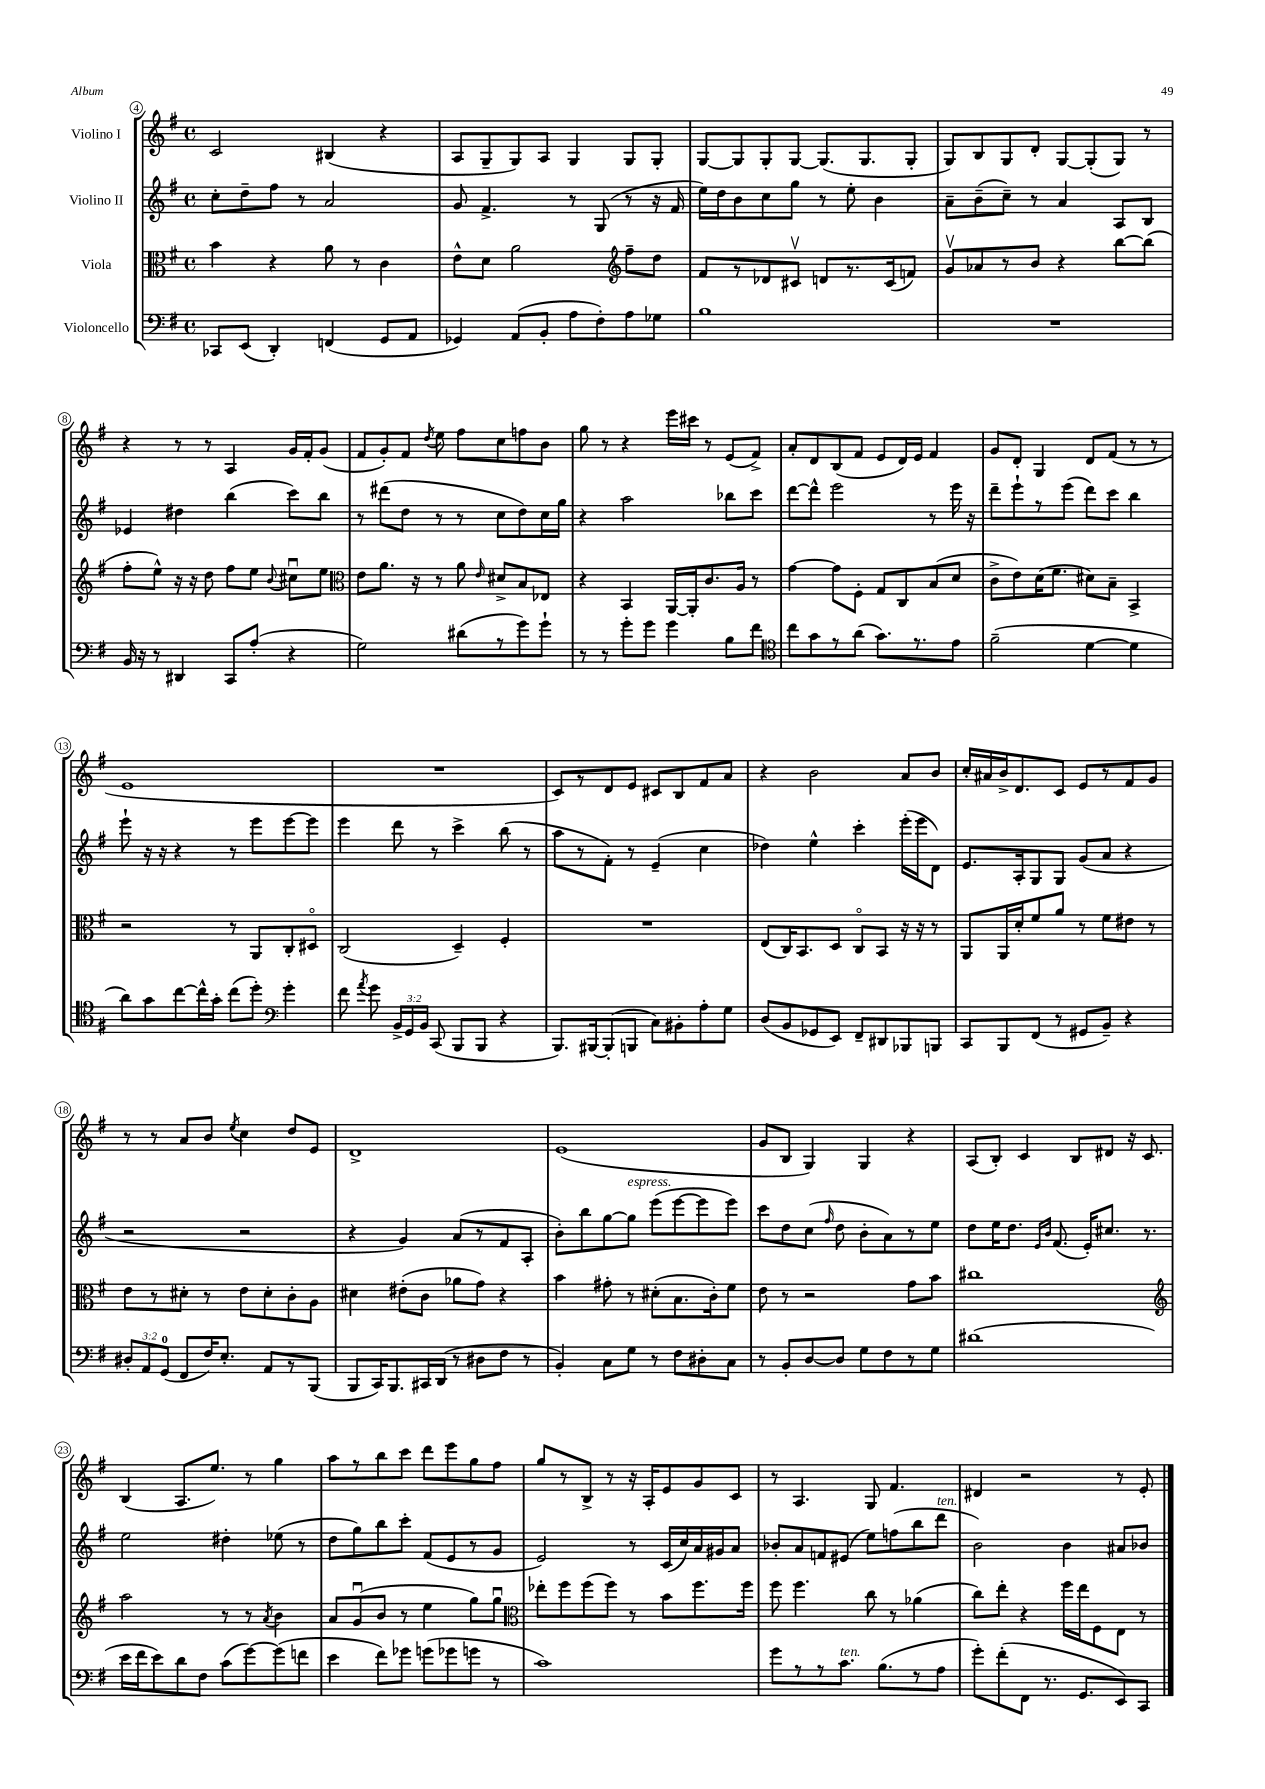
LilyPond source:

<<
\new StaffGroup <<
\new Staff = "s0" \with { instrumentName = "Violino I" } {
    \clef treble \key g \major \defaultTimeSignature \time 4/4
    \autoBeamOff c'2 bis4( r4 |
    a8[ g8-- g8) a8] g4 g8[ g8]-. |
    g8[~ g8 g8-. g8]~ g8.[( g8. g8]-. |
    g8[) b8 g8 d'8]-. g8[~ g8-.( g8]) r8 |
    r4 r8 r8 a4 g'16[ fis'16-. g'8]( |
    fis'8[ g'8-.) fis'8] \acciaccatura { d''8 } e''8 fis''8[ c''8 f''8 b'8] |
    g''8 r8 r4 e'''16[ cis'''16] r8 e'8[( fis'8]->) |
    a'8[-. d'8 b8( fis'8] e'8[ d'16) e'16] fis'4 |
    g'8[ d'8]-. g4 d'8[ fis'8]( r8 r8 |
    e'1 |
    R1 |
    c'8[) r8 d'8 e'8] cis'8[ b8 fis'8 a'8] |
    r4 b'2 a'8[ b'8] |
    c''16[-. ais'16 b'16-> d'8. c'8] e'8[ r8 fis'8 g'8] |
    r8 r8 a'8[ b'8] \acciaccatura { e''8 } c''4 d''8[ e'8] |
    d'1-> |
    e'1( |
    g'8[ b8] g4) g4 r4 |
    a8[( b8]-.) c'4 b8[ dis'8] r16 c'8. |
    b4( a8.[ e''8.]) r8 g''4 |
    a''8[ r8 b''8 c'''8] d'''8[ e'''8 g''8 fis''8] |
    g''8[ r8 b8]-> r8 r16 a16[-. e'8 g'8 c'8] |
    r8 a4. g8 fis'4. |
    dis'4 r2 r8 e'8-. \bar "|." |
}
\new Staff = "s1" \with { instrumentName = "Violino II" } {
    \clef treble \key g \major \defaultTimeSignature \time 4/4
    \autoBeamOff c''8[-. d''8-- fis''8] r8 a'2 |
    g'8 fis'4.-> r8 g8( r8 r16 fis'16 |
    e''16[) d''16 b'8 c''8 g''8] r8 e''8-. b'4 |
    a'8[-- b'8--( c''8]--) r8 a'4 a8[ b8] |
    ees'4 dis''4 b''4( c'''8[) b''8] |
    r8 dis'''8[( d''8] r8 r8 c''8[ d''8) c''16 g''16] |
    r4 a''2 bes''8[ c'''8] |
    d'''8[~ d'''8]-^ e'''2 r8 e'''16 r16 |
    d'''8[-- e'''8-! r8 e'''8]( d'''8[) c'''8] b''4 |
    e'''8-! r16 r16 r4 r8 e'''8[ e'''8~ e'''8] |
    e'''4 d'''8 r8 c'''4-> b''8( r8 |
    a''8[ r8 fis'8]-.) r8 e'4--( c''4 |
    des''4) e''4-^ c'''4-. e'''16[-.( e'''16 d'8]) |
    e'8.[ a16-. g8 g8] g'8[( a'8] r4 |
    r2 r2 |
    r4 g'4) a'8[( r8 fis'8 a8]-. |
    b'8[-.) b''8 g''8~ g''8]^\markup { \italic "espress." } e'''8[( e'''8~ e'''8 e'''8]) |
    c'''8[ d''8 c''8]( \grace { fis''16 } d''8 b'8[-. a'8) r8 e''8] |
    d''8[ e''16 d''8.] \grace { e'16[ b'16] } fis'8.( e'16[-.) cis''8.] r8. |
    e''2 dis''4-. ees''8( r8 |
    d''8[ g''8) b''8 c'''8]-. fis'8[( e'8 r8 g'8] |
    e'2) r8 c'16[( c''16) a'16 gis'16 a'8] |
    bes'8[-. a'8 f'8 eis'8]( e''8[) f''8( b''8 d'''8]^\markup { \italic "ten." } |
    b'2) b'4 ais'8[ bes'8] \bar "|." |
}
\new Staff = "s2" \with { instrumentName = "Viola" } {
    \clef alto \key g \major \defaultTimeSignature \time 4/4
    \autoBeamOff b'4 r4 a'8 r8 c'4 |
    e'8[-^ d'8] a'2 \clef treble fis''8[-- d''8] |
    fis'8[ r8 des'8 cis'8]\upbow d'8[ r8. cis'16( f'8]) |
    g'8[\upbow aes'8 r8 b'8] r4 b''8[~ b''8]( |
    fis''8[-. e''8]-^) r16 r16 d''8 fis''8[ e''8] \appoggiatura { b'8 } cis''8[\downbow e''8] |
    \clef alto e'8[ a'8.] r16 r8 a'8 \grace { e'16 } dis'8[-> b8 ees8] |
    r4 b,4 a,16[~ a,16-. c'8. a16] r8 |
    g'4~ g'8[ fis8]-. g8[ c8 b8( d'8] |
    c'8[-> e'8) d'16( fis'8.] dis'8[) b8]-- b,4-> |
    r2 r8 a,8[ c8-. dis8]\flageolet |
    c2( d4--) fis4-. |
    R1 |
    e8[( c16) b,8. d8] c8[\flageolet b,8] r16 r16 r8 |
    a,8[ a,16 d'16-. fis'8 a'8] r8 fis'8[ eis'8] r8 |
    e'8[ r8 dis'8]-. r8 e'8[ dis'8-. c'8-. a8] |
    dis'4 eis'8[-.( c'8] aes'8[ g'8]) r4 |
    b'4 gis'8-. r8 dis'8[-.( b8. c'16-.) fis'8] |
    e'8 r8 r2 g'8[ b'8] |
    cis''1 |
    \clef treble a''2 r8 r8 \acciaccatura { a'8 } b'4 |
    a'8[ g'8\downbow( b'8] r8 e''4 g''8[) g''8]\downbow |
    \clef alto ees''8[-. fis''8 fis''8( fis''8]) r8 b'8[ fis''8. fis''16] |
    fis''8 fis''4. c''8 r8 aes'4( |
    c''8[) e''8]-. r4 fis''16[ e''16 fis8 e8] r8 \bar "|." |
}
\new Staff = "s3" \with { instrumentName = "Violoncello" } {
    \clef bass \key g \major \defaultTimeSignature \time 4/4 \override Staff.TupletNumber.text = #tuplet-number::calc-fraction-text
    \autoBeamOff ces,8[ e,8]( d,4-.) f,4( g,8[ a,8] |
    ges,4) a,8[( b,8]-. a8[ fis8-.) a8 ges8] |
    b1 |
    R1 |
    b,16 r16 r8 dis,4 c,8[ a8]-.( r4 |
    g2) dis'8[( r8 g'8) g'8]-! |
    r8 r8 g'8[-. g'8] g'4 b8[ fis'8] |
    \clef tenor c''8[ g'8 r8 a'8]( g'8.[) r8. e'8] |
    fis'2--( d'4~ d'4 |
    a'8[) g'8 c''8~ c''16-^ g'16]-. c''8[( d''8]-.) \clef bass g'4-. |
    fis'8 \acciaccatura { a'8 } g'8 \tuplet 3/2 { b,16[-> g,16 b,16] } c,8( b,,8[ b,,8] r4 |
    b,,8.[) bis,,16~ bis,,8-.( b,,8] c8[) bis,8-. a8-. g8] |
    d8[( b,8 ges,8 e,8]) fis,8[-- dis,8 bes,,8 b,,8] |
    c,8[ b,,8 fis,8]( r8 gis,8[ b,8]--) r4 |
    \tuplet 3/2 { dis8[-. a,8 g,8]-0( } fis,8[ fis16) e8.]-. a,8[ r8 b,,8]( |
    b,,8[ c,16) b,,8. cis,16 d,16]( r8 dis8[ fis8] r8 |
    b,4-.) c8[ g8] r8 fis8[ dis8-. c8] |
    r8 b,8[-. d8~ d8] g8[ fis8 r8 g8] |
    dis'1( |
    e'16[ fis'16 e'8) d'8 fis8] c'8[( g'8~) g'8( f'8] |
    e'4 fis'8[) ges'8] g'8[( ges'8 g'8] r8 |
    c'1) |
    g'8[ r8 r8 c'8.]^\markup { \italic "ten." } b8.[( r8 a8] |
    g'8[-.) fis'8-.( fis,8] r8. g,8.[ e,8) c,8] \bar "|." |
}
>>
>>
\layout { \context { \Score currentBarNumber = #4 \override BarNumber.stencil = #(make-stencil-circler 0.1 0.3 ly:text-interface::print) } }
